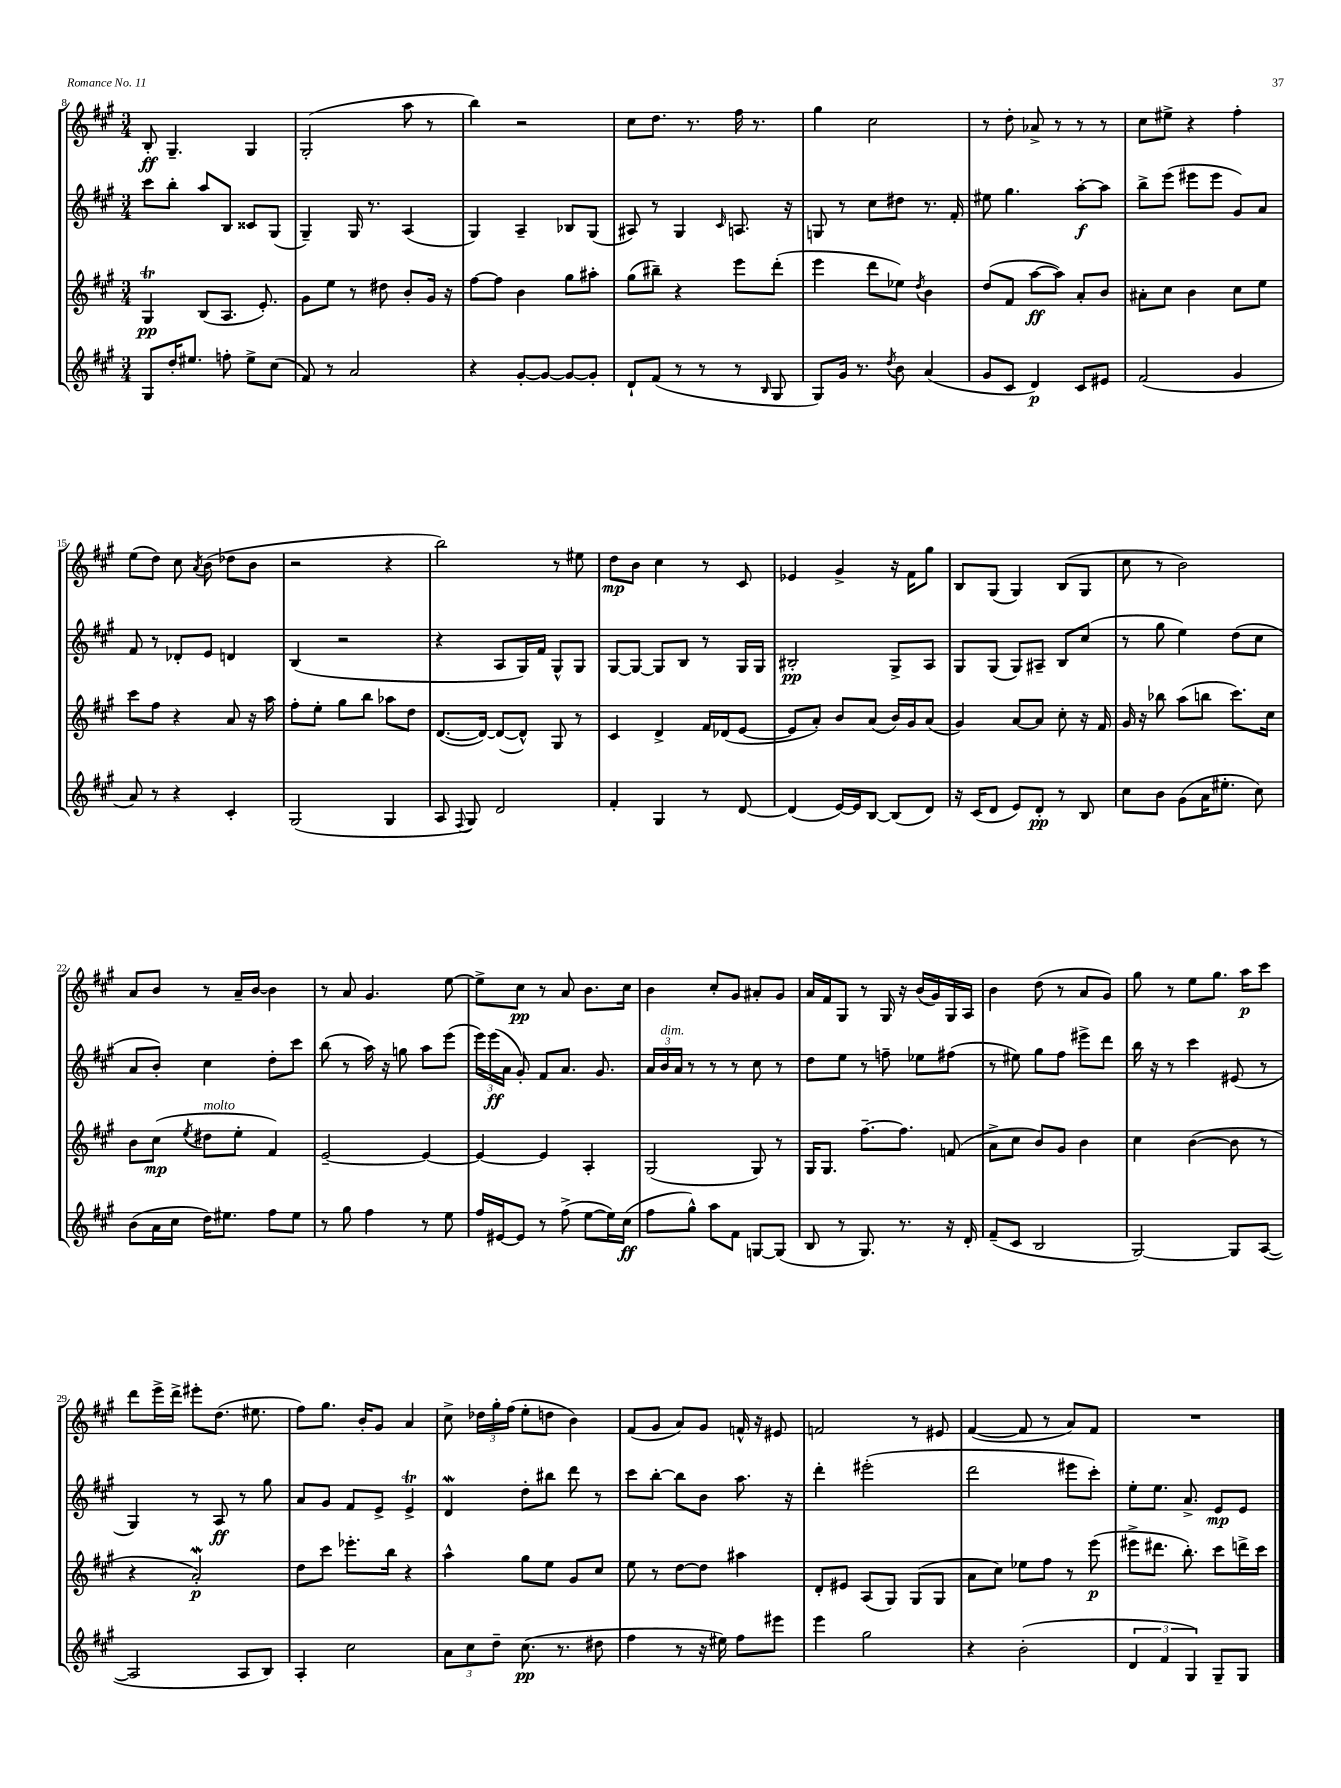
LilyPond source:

<<
\new StaffGroup <<
\new Staff = "s0" {
    \clef treble \key a \major \numericTimeSignature \time 3/4
    \autoBeamOff b8-.\ff gis4.-- gis4 |
    gis2-.( a''8 r8 |
    b''4) r2 |
    cis''8[ d''8.] r8. fis''16 r8. |
    gis''4 cis''2 |
    r8 d''8-. aes'8-> r8 r8 r8 |
    cis''8[ eis''8]-> r4 fis''4-. |
    e''8[( d''8]) cis''8 \acciaccatura { a'8 } b'8( des''8[ b'8] |
    r2 r4 |
    b''2) r8 eis''8 |
    d''8[\mp b'8] cis''4 r8 cis'8 |
    ees'4 gis'4-> r16 fis'16[ gis''8] |
    b8[ gis8]( gis4) b8[( gis8] |
    cis''8 r8 b'2) |
    a'8[ b'8] r8 a'16[-- b'16]~ b'4 |
    r8 a'8 gis'4. e''8~ |
    e''8[-> cis''8]\pp r8 a'8 b'8.[ cis''16] |
    b'4 cis''8[-. gis'8] ais'8[-. gis'8] |
    a'16[ fis'16 gis8] r8 gis16 r16 b'16[( gis'16) gis16 a16] |
    b'4 d''8( r8 a'8[ gis'8]) |
    gis''8 r8 e''8[ gis''8.] a''16[\p cis'''8] |
    d'''8[ e'''16-> d'''16]-> eis'''8[-. d''8.]( eis''8. |
    fis''8[) gis''8.] b'16[-. gis'8] a'4 |
    cis''8-> \tuplet 3/2 { des''16[ gis''16-. fis''16]( } e''8[-. d''8] b'4) |
    fis'8[( gis'8] a'8[) gis'8] f'16-^ r16 eis'8 |
    f'2 r8 eis'8 |
    fis'4~( fis'8 r8 a'8[) fis'8] |
    R2. \bar "|." |
}
\new Staff = "s1" {
    \clef treble \key a \major \numericTimeSignature \time 3/4
    \autoBeamOff cis'''8[ b''8]-. a''8[ b8] cisis'8[ gis8]( |
    gis4--) gis16 r8. a4( |
    gis4) a4-- bes8[ gis8]( |
    ais8) r8 gis4 \grace { cis'16 } a8. r16 |
    g8 r8 cis''8[ dis''8] r8. fis'16-. |
    eis''8 gis''4. a''8[~-.\f a''8] |
    b''8[-> e'''8]( eis'''8[ eis'''8] gis'8[) a'8] |
    fis'8 r8 des'8[-. e'8] d'4 |
    b4( r2 |
    r4 a8[ gis16) fis'16] gis8[-^ gis8] |
    gis8[~ gis8]~ gis8[ b8] r8 gis16[ gis16] |
    bis2-.\pp gis8[-> a8] |
    gis8[ gis8]( gis8[) ais8]-- b8[ cis''8]( |
    r8 gis''8 e''4) d''8[( cis''8] |
    a'8[ b'8]-.) cis''4 d''8[-. cis'''8] |
    b''8( r8 a''16) r16 g''8 a''8[ e'''8]( |
    \tuplet 3/2 { e'''16[) e'''16\ff( a'16] } gis'8-.) fis'8[ a'8.] gis'8. |
    \tuplet 3/2 { a'16[ b'16^\markup { \italic "dim." } a'16] } r8 r8 r8 cis''8 r8 |
    d''8[ e''8] r8 f''8-- ees''8[ fis''8]( |
    r8 eis''8) gis''8[ fis''8] eis'''8[-> d'''8] |
    b''16 r16 r8 cis'''4 eis'8( r8 |
    gis4) r8 a8\ff r8 gis''8 |
    a'8[ gis'8] fis'8[ e'8]-> e'4->\trill |
    d'4\mordent d''8[-. bis''8] d'''8 r8 |
    cis'''8[ b''8]~-. b''8[ b'8] a''8. r16 |
    d'''4-. eis'''2-.( |
    d'''2 eis'''8[ cis'''8]-.) |
    e''8[-. e''8.] a'8.-> e'8[\mp e'8] \bar "|." |
}
\new Staff = "s2" {
    \clef treble \key a \major \numericTimeSignature \time 3/4
    \autoBeamOff gis4\trill\pp b8[( a8.] e'8.-.) |
    gis'8[ e''8] r8 dis''8 b'8[-. gis'16] r16 |
    fis''8[~ fis''8] b'4 gis''8[ ais''8]-. |
    gis''8[( bis''8]--) r4 e'''8[ d'''8]-.( |
    e'''4 d'''8[ ees''8]) \acciaccatura { d''8 } b'4 |
    d''8[( fis'8] a''8[~\ff a''8]) a'8[-. b'8] |
    ais'8[-. cis''8] b'4 cis''8[ e''8] |
    cis'''8[ fis''8] r4 a'8 r16 a''16 |
    fis''8[-. e''8]-. gis''8[ b''8] aes''8[ d''8] |
    d'8.[~( d'16]~) d'8[~( d'8]-^) gis8 r8 |
    cis'4 d'4-> fis'16[ des'16( e'8]~ |
    e'8[ a'8]-.) b'8[ a'8]( b'16[) gis'16 a'8]( |
    gis'4) a'8[~ a'8] cis''8-. r16 fis'16 |
    gis'16 r16 bes''8 a''8[( b''8] cis'''8.[) cis''16] |
    b'8[ cis''8]\mp( \acciaccatura { e''8 } dis''8[^\markup { \italic "molto" } e''8]-. fis'4) |
    e'2~-- e'4~ |
    e'4~ e'4 a4-. |
    gis2( gis8) r8 |
    gis16[ gis8.] fis''8.[~-- fis''8.] f'8( |
    a'8[-> cis''8] b'8[) gis'8] b'4 |
    cis''4 b'4~( b'8 r8 |
    r4 a'2-.\mordent\p) |
    d''8[ cis'''8] ees'''8.[-. b''16] r4 |
    a''4-^ gis''8[ e''8] gis'8[ cis''8] |
    e''8 r8 d''8[~ d''8] ais''4 |
    d'8[-. eis'8] a8[( gis8]) gis8[( gis8] |
    a'8[ cis''8]) ees''8[ fis''8] r8 e'''8\p( |
    eis'''8[-> dis'''8.] b''8.-.) cis'''8[ d'''16-> cis'''16] \bar "|." |
}
\new Staff = "s3" {
    \clef treble \key a \major \numericTimeSignature \time 3/4
    \autoBeamOff gis8[ d''16-. eis''8.] f''8-. eis''8[-> cis''8]( |
    fis'8) r8 a'2 |
    r4 gis'8[~-. gis'8]~ gis'8[~ gis'8]-. |
    d'8[-! fis'8]( r8 r8 r8 \grace { b16 } gis8 |
    gis8[) gis'16] r8. \acciaccatura { d''8 } b'8 a'4( |
    gis'8[ cis'8] d'4\p) cis'8[ eis'8] |
    fis'2( gis'4 |
    a'8) r8 r4 cis'4-. |
    gis2( gis4 |
    a8 \appoggiatura { fis8 } gis8) d'2 |
    fis'4-. gis4 r8 d'8~ |
    d'4( e'16[~) e'16 b8]~ b8[( d'8]) |
    r16 cis'16[( d'8] e'8[) d'8]-.\pp r8 b8 |
    cis''8[ b'8] gis'8[( a'16 eis''8.]-. cis''8) |
    b'8[( a'16 cis''16] d''16[) eis''8.] fis''8[ eis''8] |
    r8 gis''8 fis''4 r8 e''8 |
    fis''16[ eis'16~ eis'8] r8 fis''8->( e''8[~ e''16) cis''16]\ff( |
    fis''8[ gis''8]-^) a''8[ fis'8] g8[~ g8]( |
    b8 r8 gis8.) r8. r16 d'16-. |
    fis'8[--( cis'8] b2 |
    gis2~) gis8[ a8]~( |
    a2 a8[ b8]) |
    a4-. cis''2 |
    \tuplet 3/2 { a'8[ cis''8 d''8]-- } cis''8.\pp( r8. dis''8 |
    fis''4 r8 r16 eis''16) fis''8[ eis'''8] |
    e'''4 gis''2 |
    r4 b'2-.( |
    \tuplet 3/2 { d'4 fis'4 gis4) } gis8[-- gis8] \bar "|." |
}
>>
>>
\layout { \context { \Score currentBarNumber = #8 } }
